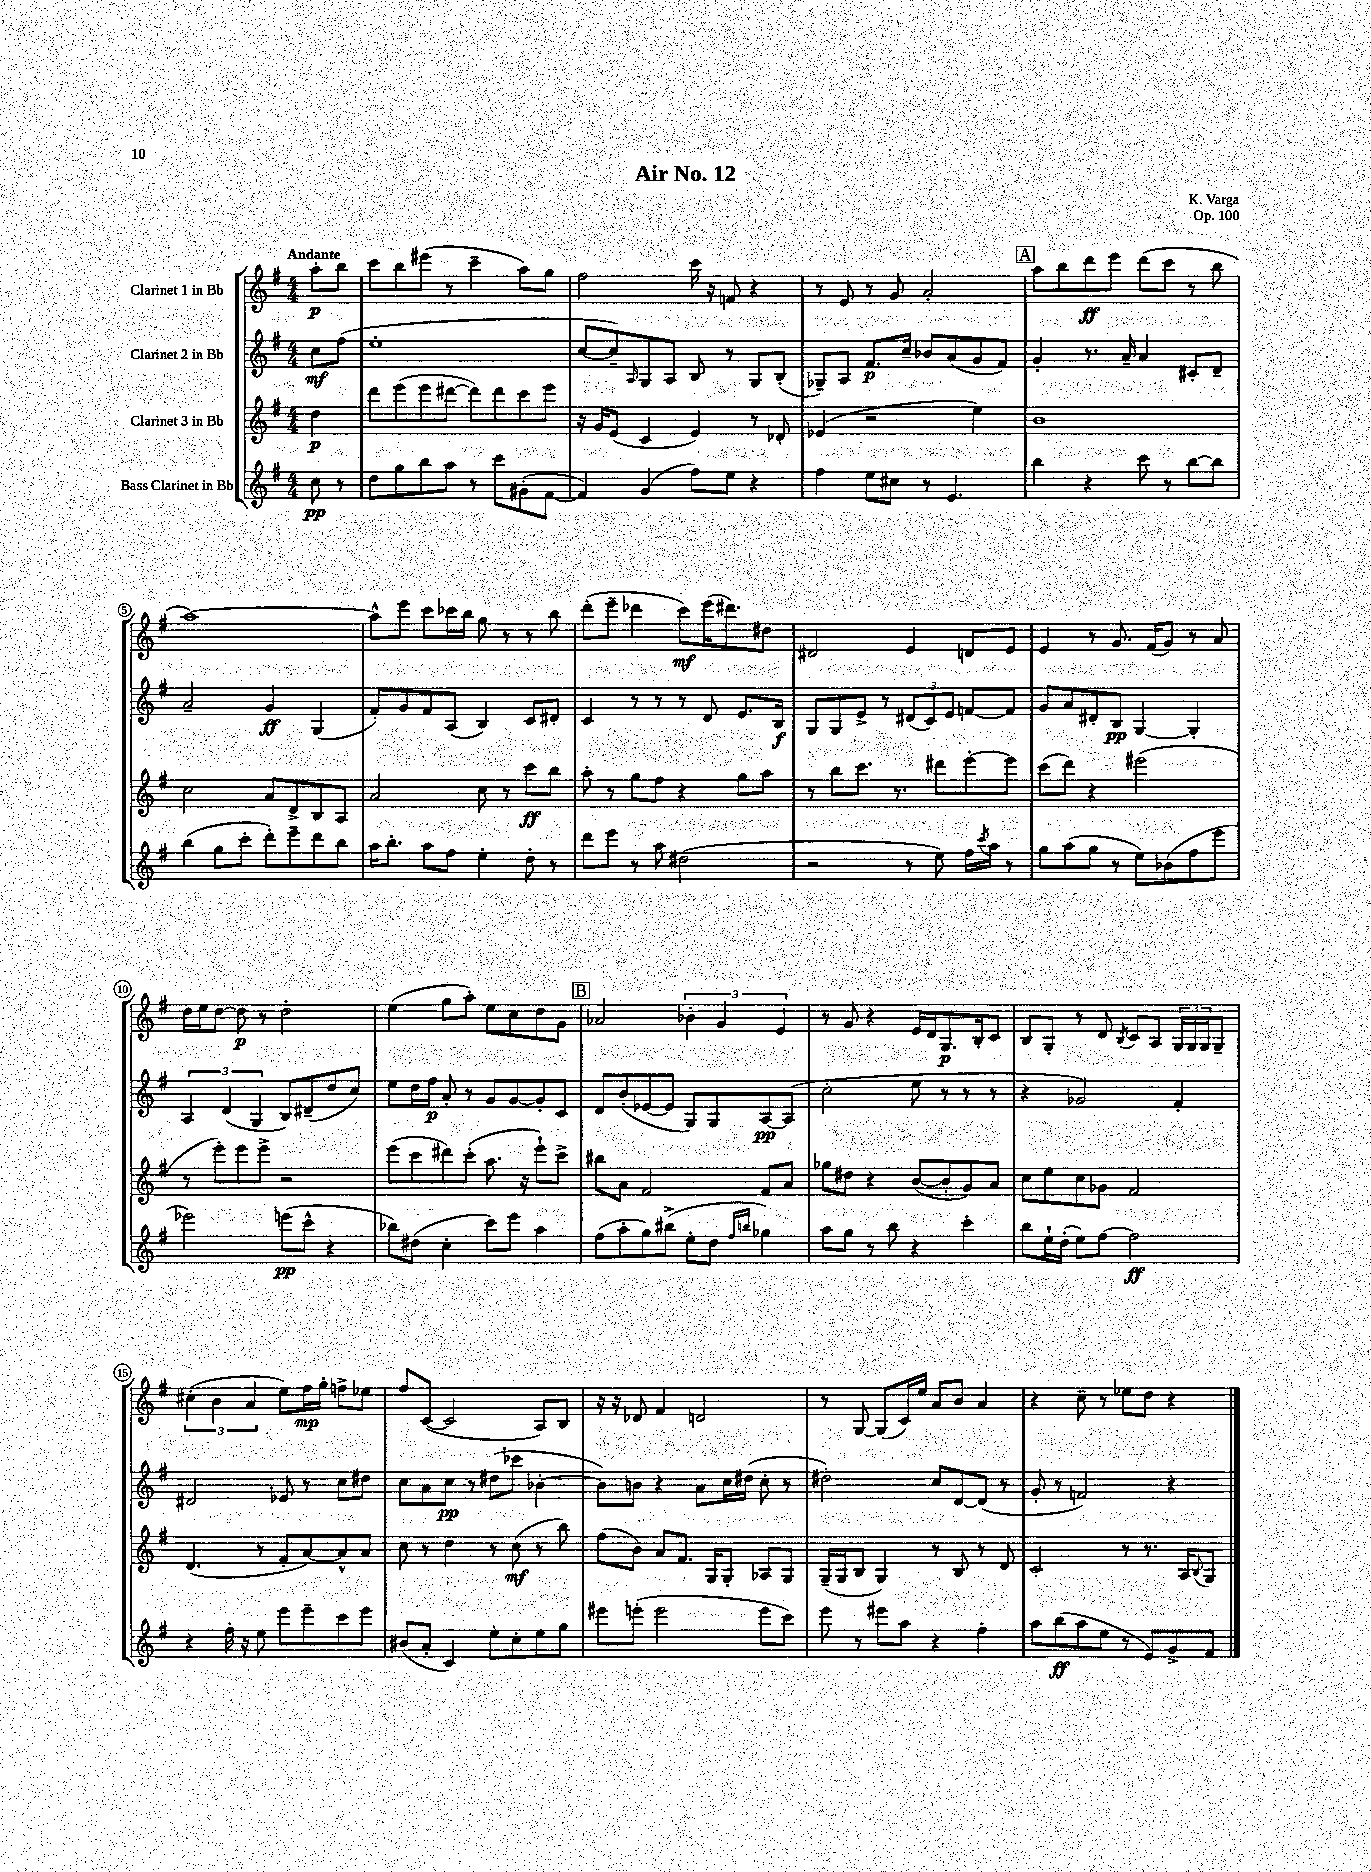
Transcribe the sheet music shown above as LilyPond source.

\header { title = "Air No. 12" composer = "K. Varga" opus = "Op. 100" }
<<
\new StaffGroup <<
\new Staff = "s0" \with { instrumentName = "Clarinet 1 in Bb" } {
    \clef treble \key g \major \numericTimeSignature \time 4/4 \partial 4 \tempo "Andante"
    a''8-.\p b''8 |
    c'''8 b''8 eis'''8( r8 c'''4-- a''8) g''8 |
    fis''2 c'''16 r16 f'8 r4 |
    r8 e'8 r8 g'8 a'2-. |
    \mark \markup { \box "A" } a''8 b''8 d'''8\ff e'''8 d'''8( c'''8 r8 b''8 |
    a''1~) |
    a''8-^ e'''8 c'''8 ces'''16 b''16 g''8 r8 r8 b''8 |
    d'''8-.( e'''8-- des'''4 c'''8\mf) e'''16( dis'''8.) dis''8 |
    dis'2 e'4 d'8 e'8 |
    e'4 r8 g'8. fis'16( g'8) r8 a'8 |
    d''16 e''16 d''8~ d''8\p r8 d''2-. |
    e''4( g''8 a''8-.) e''8 c''8 d''8 g'8 |
    \mark \markup { \box "B" } aes'2 \tuplet 3/2 { bes'4-. g'4 e'4 } |
    r8 g'8 r4 e'16 d'16 g8.\p b16-. c'8 |
    b8 g8-. r8 d'8 \acciaccatura { b8 } c'8 a8 \tuplet 3/2 { g16 g16 g16 } g8-- |
    \tuplet 3/2 { cis''4-.( b'4 a'4 } e''8) fis''16\mp g''16-. f''8-> ees''8 |
    fis''8 c'8~( c'2 a8) b8 |
    r16 r16 des'8 fis'4 d'2 |
    r8 g8~ g8( c'16) e''16 a'8 b'8 a'4 |
    r4 c''8-- r8 ees''8 d''8 r4 \bar "|." |
}
\new Staff = "s1" \with { instrumentName = "Clarinet 2 in Bb" } {
    \clef treble \key g \major \numericTimeSignature \time 4/4 \partial 4
    c''8\mf fis''8( |
    e''1-. |
    c''8~ c''8--) \grace { a16 } g8 a8 b8 r8 g8 b8-.( |
    ges8--) a8 fis'8.\p c''16-- bes'8 a'8( g'8 fis'8) |
    \mark \markup { \box "A" } g'4-. r8. a'16-- a'4 cis'8-. d'8-- |
    a'2-- g'4\ff g4( |
    fis'8-.) g'8 fis'8 a8( b4) c'8 dis'8-. |
    c'4 r8 r8 r8 d'8 e'8. b16\f |
    g8 g8 e'8-> r8 \tuplet 3/2 { dis'8( c'8) e'8 } f'8~ f'8 |
    g'8 a'8 dis'8-. b8\pp g4~ g4-. |
    \tuplet 3/2 { a4 d'4( g4 } b8) dis'8--( d''8 c''8) |
    e''8 d''16 fis''16\p a'8-. r8 g'8 g'8~ g'8-. c'8 |
    \mark \markup { \box "B" } d'8 b'8-.( ees'8~ ees'8 g8) g8 a8~\pp a8( |
    c''2-. e''8 r8 r8 r8 |
    r4 ges'2) fis'4-. |
    dis'2 ees'8 r8 c''8 dis''8 |
    c''8 a'8 c''8\pp r8 dis''8( ces'''8 bes'4~-. |
    bes'8) b'8 r4 a'8 c''16 dis''16( c''8-. r8 |
    dis''2-.) c''8 d'8~ d'8( r8 |
    g'8-. r8 f'2) r4 \bar "|." |
}
\new Staff = "s2" \with { instrumentName = "Clarinet 3 in Bb" } {
    \clef treble \key g \major \numericTimeSignature \time 4/4 \partial 4
    d''4\p |
    d'''8 e'''8( e'''8 dis'''8~ dis'''8) dis'''8 c'''8 e'''8 |
    r16 g'16 e'8( c'4 e'4) r8 des'8-. |
    ees'4( r2 e''4) |
    \mark \markup { \box "A" } b'1 |
    c''2 a'8 d'8-> b8 a8 |
    a'2 c''8 r8 c'''8\ff b''8 |
    a''8-. r8 g''8 fis''8 r4 g''8 a''8 |
    r8 b''8 c'''8. r8. dis'''8 e'''8~-. e'''8 |
    c'''8( d'''8) r4 eis'''2( |
    r8 e'''8-.) e'''8 e'''8-> r2 |
    e'''8( c'''8 dis'''8) c'''8-.( a''8. r16 e'''8-!) c'''8-> |
    \mark \markup { \box "B" } bis''8 a'8 fis'2 fis'8 a'8 |
    ges''8 dis''8 r4 b'8~( b'8-. g'8) a'8 |
    c''8 e''8 c''8 ges'8 fis'2 |
    d'4.( r8 fis'8-. a'8~) a'8-^ a'8 |
    c''8 r8 d''4 r8 c''8\mf( r8 b''8) |
    fis''8( b'8) a'8 fis'8. g16 g8-. aes8 g8 |
    g16--( g16 b8 g4) r8 b8 r8 d'8 |
    c'2-. r8 r8. a16 \appoggiatura { b8 } g8 \bar "|." |
}
\new Staff = "s3" \with { instrumentName = "Bass Clarinet in Bb" } {
    \clef treble \key g \major \numericTimeSignature \time 4/4 \partial 4
    c''8\pp r8 |
    d''8 g''8 b''8 a''8 r8 c'''8 gis'8-.( fis'8~ |
    fis'4) g'4( fis''8) e''8 r4 |
    fis''4 e''8 cis''8 r8 e'4. |
    \mark \markup { \box "A" } b''4 r4 c'''8 r8 b''8~ b''8 |
    b''4( g''8 c'''8-. d'''8-.) e'''8-- d'''8 b''8 |
    a''16 b''8.-. a''8 fis''8 e''4-. d''8-. r8 |
    d'''8 e'''8 r8 a''8 dis''2( |
    r2 r8 e''8) fis''16 \acciaccatura { c'''8 } a''16 r8 |
    g''8 a''8( g''8 r8 e''8) bes'8( fis''8 e'''8 |
    ees'''2) e'''8\pp( c'''8-^ r4 |
    bes''8) dis''8( c''4-. c'''8) e'''8 a''4 |
    \mark \markup { \box "B" } fis''8( a''8-. g''8) bis''8->( e''8-. d''8 \grace { fis''16 b''16 } ges''4) |
    a''8 g''8 r8 b''8 r4 c'''4-. |
    b''8 e''16-! d''16-.( e''8) fis''8~ fis''2\ff |
    r4 fis''16-. r16 e''8 e'''8 e'''8-- c'''8 e'''8 |
    bis'8( a'8-. c'4) e''8-. c''8-. e''8 g''8 |
    eis'''8 e'''8-.( e'''2 e'''8 c'''8) |
    e'''8 r8 eis'''8 a''8 r4 fis''4-. |
    a''8 b''8\ff( a''8 e''8 r8 e'8) g'8-> fis'8 \bar "|." |
}
>>
>>
\layout { \context { \Score \override BarNumber.stencil = #(make-stencil-circler 0.1 0.3 ly:text-interface::print) } }
